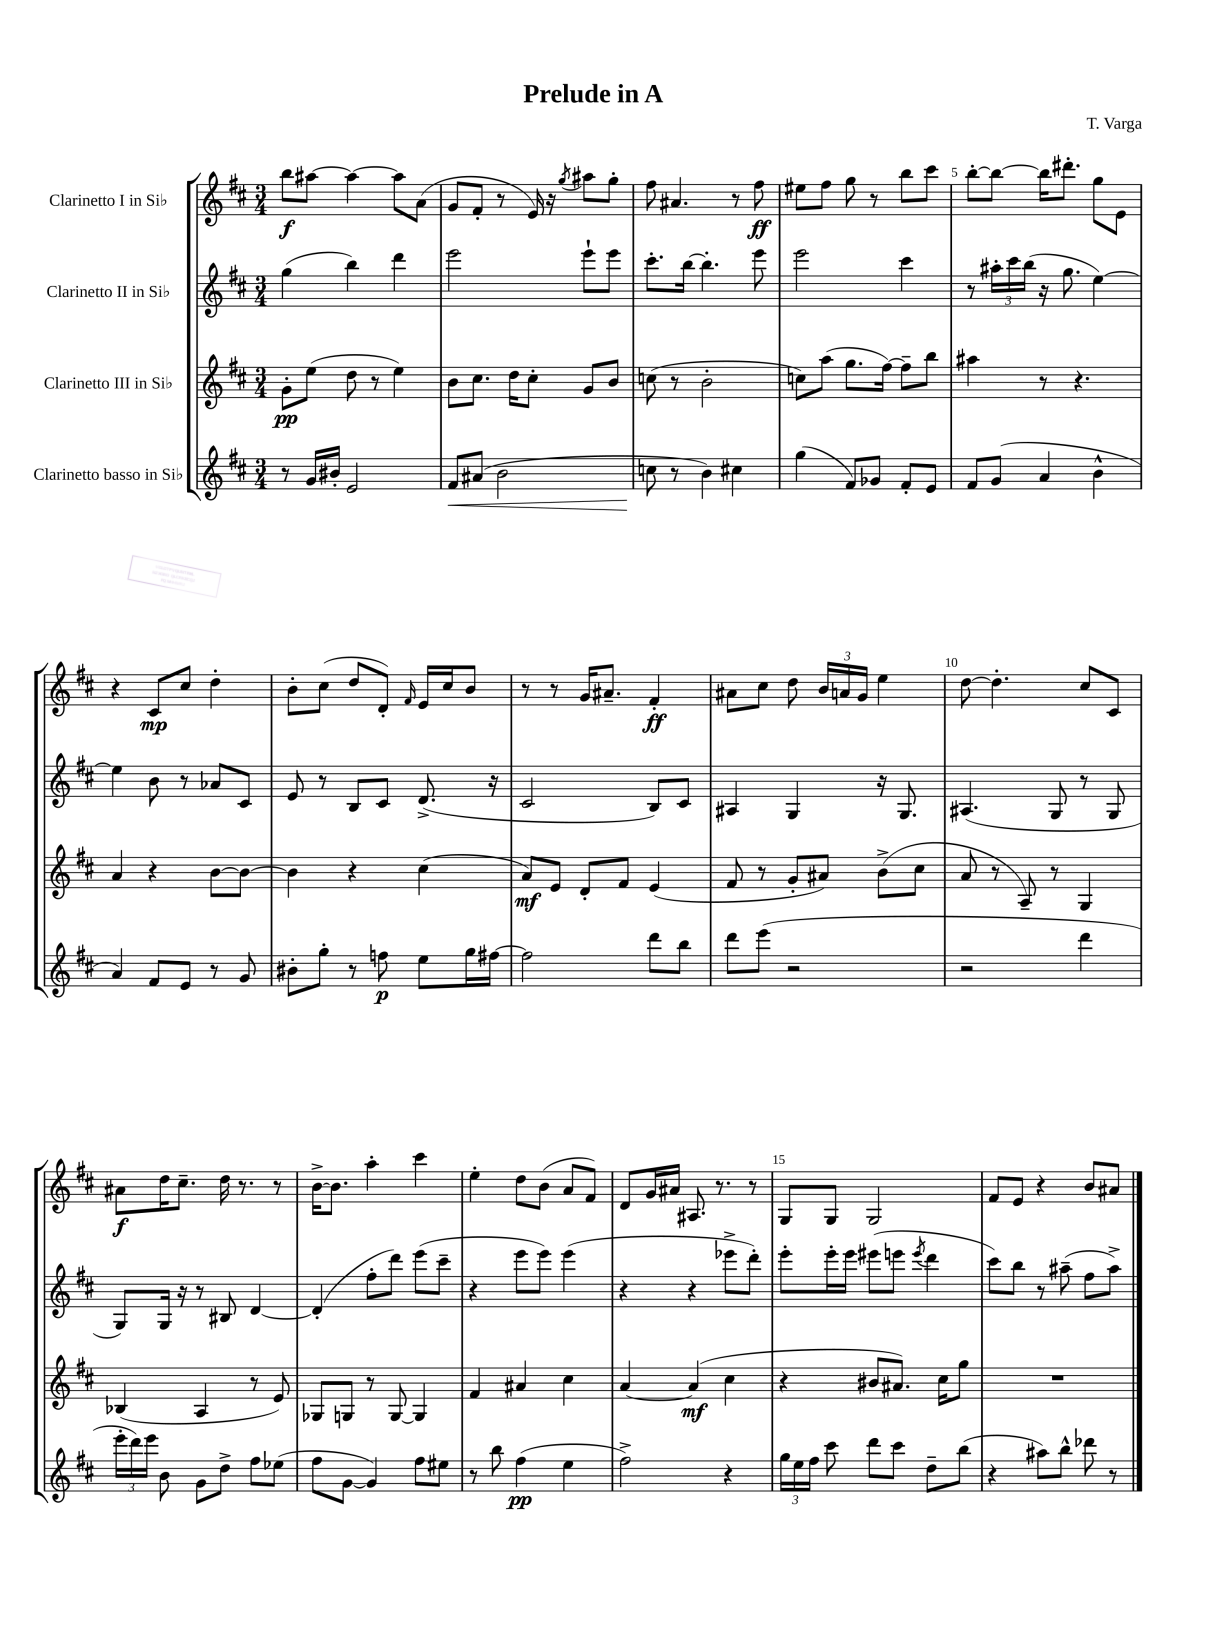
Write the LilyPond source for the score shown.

\header { title = "Prelude in A" composer = "T. Varga" }
<<
\new StaffGroup <<
\new Staff = "s0" \with { instrumentName = "Clarinetto I in Sib" } {
    \clef treble \key d \major \numericTimeSignature \time 3/4
    \autoBeamOff b''8[\f ais''8]~ ais''4~ ais''8[ a'8]( |
    g'8[ fis'8]-. r8 e'16) r16 \acciaccatura { g''8 } ais''8[ g''8]-. |
    fis''8 ais'4. r8 fis''8\ff |
    eis''8[ fis''8] g''8 r8 b''8[ cis'''8] |
    b''8[~-. b''8]~ b''16[ dis'''8.]-. g''8[ e'8] |
    r4 cis'8[\mp cis''8] d''4-. |
    b'8[-. cis''8]( d''8[ d'8]-.) \grace { fis'16 } e'16[ cis''16 b'8] |
    r8 r8 g'16[ ais'8.]-- fis'4-.\ff |
    ais'8[ cis''8] d''8 \tuplet 3/2 { b'16[ a'16 g'16] } e''4 |
    d''8~ d''4.-. cis''8[ cis'8] |
    ais'8[\f d''16 cis''8.]-- d''16 r8. r8 |
    b'16[~-> b'8.] a''4-. cis'''4 |
    e''4-. d''8[ b'8]( a'8[ fis'8]) |
    d'8[ g'16 ais'16] ais8. r8. r8 |
    g8[ g8] g2 |
    fis'8[ e'8] r4 b'8[ ais'8] \bar "|." |
}
\new Staff = "s1" \with { instrumentName = "Clarinetto II in Sib" } {
    \clef treble \key d \major \numericTimeSignature \time 3/4
    \autoBeamOff g''4( b''4) d'''4 |
    e'''2 e'''8[-! e'''8] |
    cis'''8.[-. b''16]~ b''4.-. e'''8 |
    e'''2 cis'''4 |
    r8 \tuplet 3/2 { ais''16[-. cis'''16 b''16]( } r16 g''8. e''4~) |
    e''4 b'8 r8 aes'8[ cis'8] |
    e'8 r8 b8[ cis'8] d'8.->( r16 |
    cis'2 b8[) cis'8] |
    ais4 g4 r16 g8. |
    ais4.( g8 r8 g8 |
    g8[) g16] r16 r8 bis8 d'4~ |
    d'4-.( fis''8[-. d'''8]) e'''8[( cis'''8]-- |
    r4 e'''8[ e'''8]) e'''4( |
    r4 r4 ees'''8[-> d'''8]-.) |
    e'''8[-. e'''16-. e'''16] eis'''8[( e'''8] \acciaccatura { e'''8 } d'''4 |
    cis'''8[) b''8] r8 ais''8--( fis''8[ ais''8]->) \bar "|." |
}
\new Staff = "s2" \with { instrumentName = "Clarinetto III in Sib" } {
    \clef treble \key d \major \numericTimeSignature \time 3/4
    \autoBeamOff g'8[-.\pp e''8]( d''8 r8 e''4) |
    b'8[ cis''8.] d''16[ cis''8]-. g'8[ b'8] |
    c''8( r8 b'2-. |
    c''8[) a''8]( g''8.[ fis''16]~) fis''8[-- b''8] |
    ais''4 r8 r4. |
    a'4 r4 b'8[~ b'8]~ |
    b'4 r4 cis''4( |
    a'8[\mf) e'8] d'8[-. fis'8] e'4( |
    fis'8 r8 g'8[-. ais'8]) b'8[->( cis''8] |
    a'8 r8 a8--) r8 g4 |
    bes4( a4 r8 e'8) |
    ges8[ g8] r8 g8~ g4 |
    fis'4 ais'4 cis''4 |
    a'4~ a'4\mf( cis''4 |
    r4 bis'8[ ais'8.]) cis''16[ g''8] |
    R2. \bar "|." |
}
\new Staff = "s3" \with { instrumentName = "Clarinetto basso in Sib" } {
    \clef treble \key d \major \numericTimeSignature \time 3/4
    \autoBeamOff r8 g'16[ bis'16]-. e'2 |
    fis'8[\< ais'8]( b'2 |
    c''8\! r8 b'4) cis''4 |
    g''4( fis'8[) ges'8] fis'8[-. e'8] |
    fis'8[ g'8]( a'4 b'4-^ |
    a'4) fis'8[ e'8] r8 g'8 |
    bis'8[-. g''8]-. r8 f''8\p e''8[ g''16 fis''16]~ |
    fis''2 d'''8[ b''8] |
    d'''8[ e'''8]( r2 |
    r2 d'''4 |
    \tuplet 3/2 { e'''16[-. d'''16) e'''16] } b'8 g'8[ d''8]-> fis''8[ ees''8]( |
    fis''8[ g'8]~ g'4) fis''8[ eis''8] |
    r8 b''8 fis''4\pp( e''4 |
    fis''2->) r4 |
    \tuplet 3/2 { g''16[ e''16 fis''16] } cis'''8 d'''8[ cis'''8] d''8[-- b''8]( |
    r4 ais''8[) b''8]-^ des'''8 r8 \bar "|." |
}
>>
>>
\layout { \context { \Score \override BarNumber.break-visibility = ##(#f #t #t) barNumberVisibility = #(every-nth-bar-number-visible 5) } }
